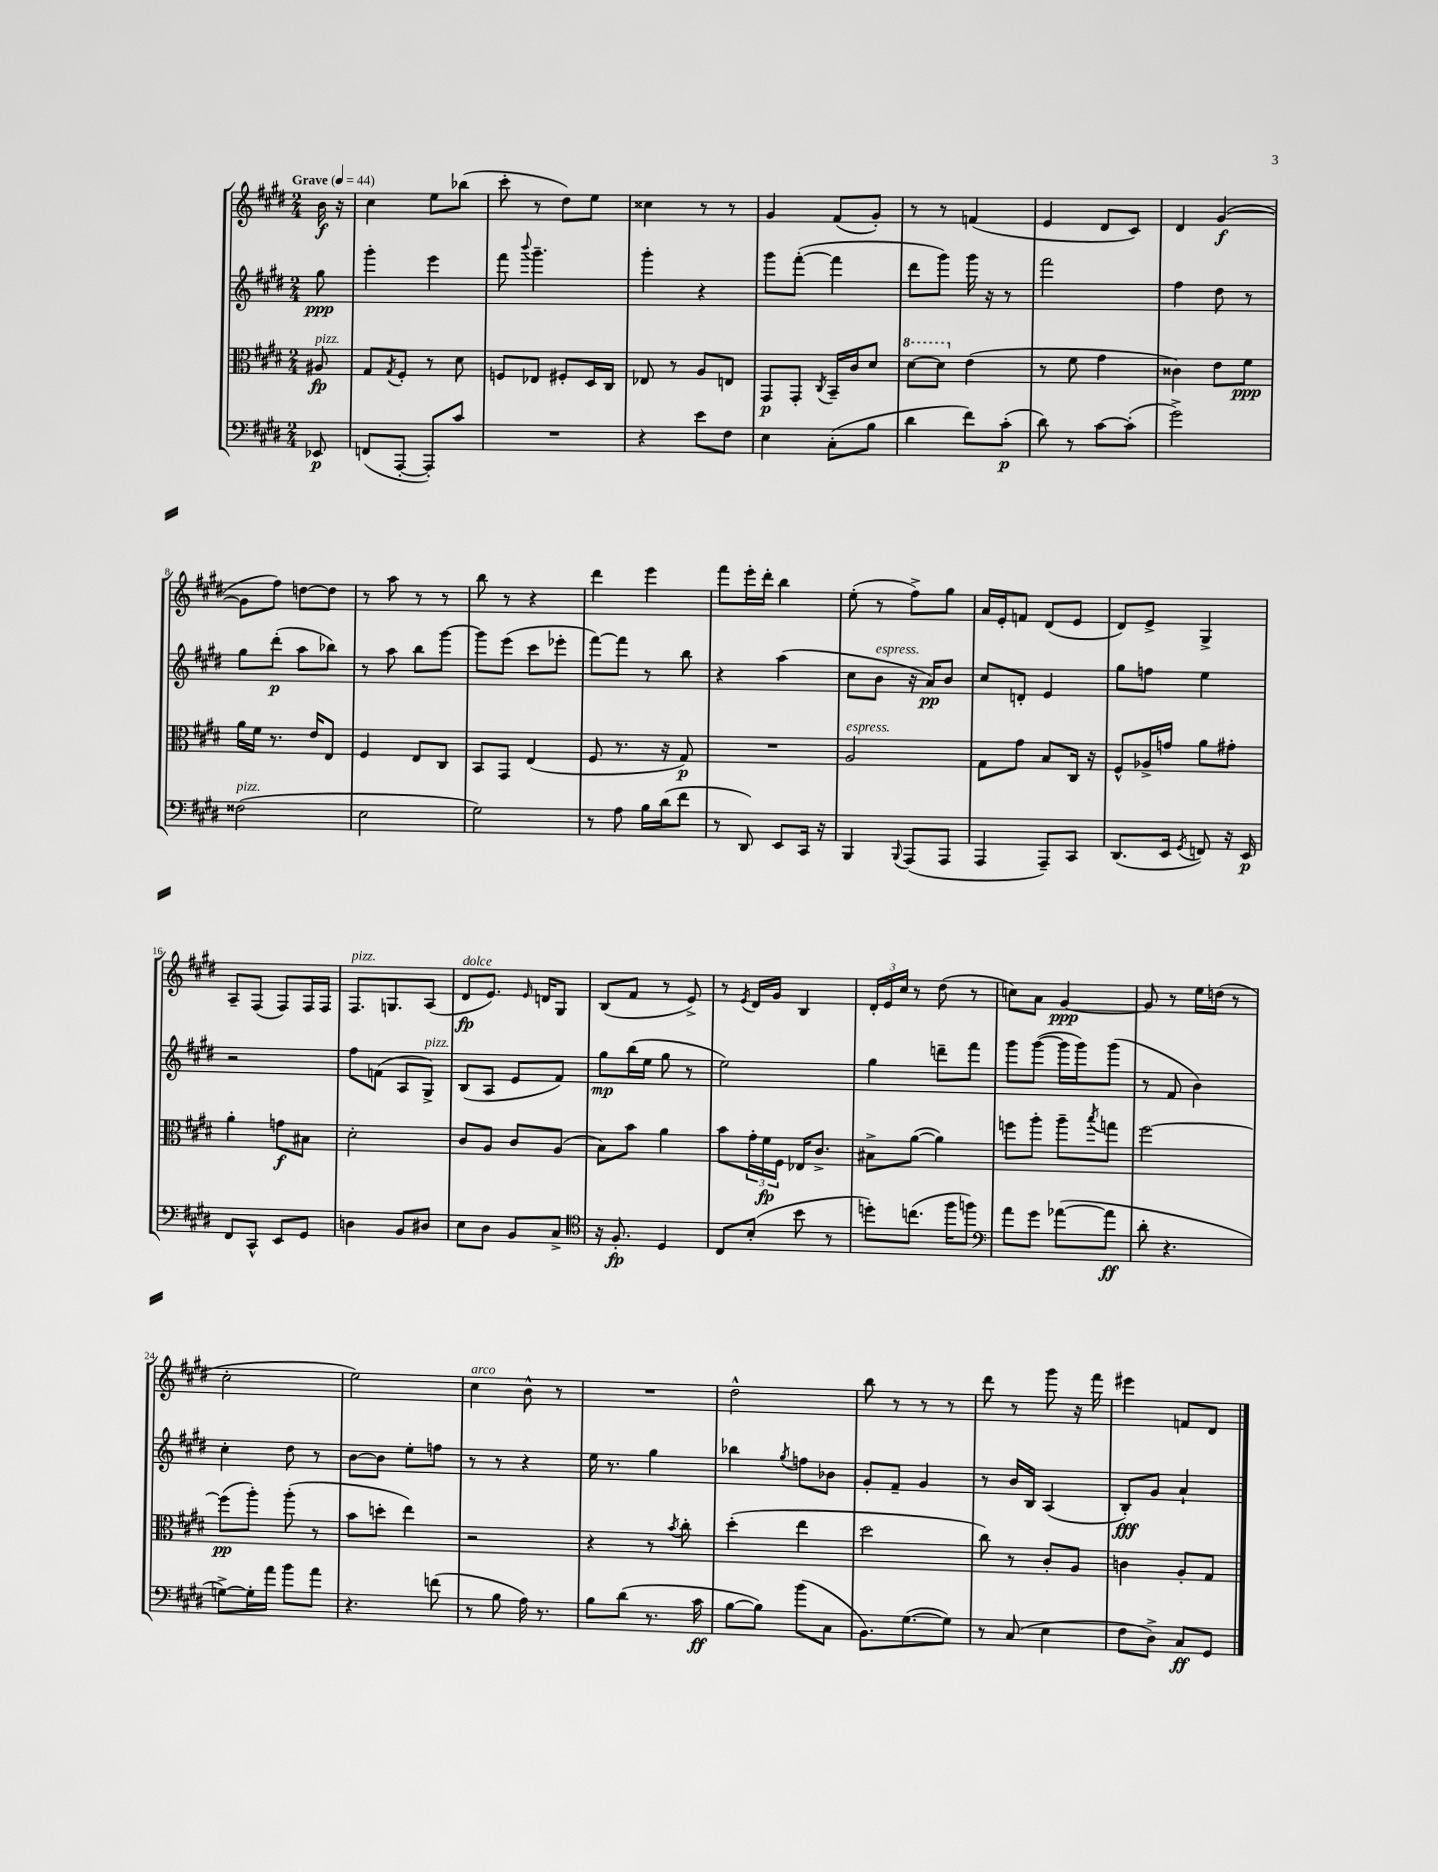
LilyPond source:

<<
\new StaffGroup <<
\new Staff = "s0" {
    \clef treble \key e \major \numericTimeSignature \time 2/4 \partial 8 \tempo "Grave" 4 = 44
    b'16\f r16 |
    cis''4 e''8 bes''8( |
    cis'''8-. r8 dis''8) e''8 |
    cisis''4 r8 r8 |
    gis'4 fis'8( gis'8-.) |
    r8 r8 f'4( |
    e'4 dis'8 cis'8) |
    dis'4 gis'4~\f( |
    gis'8 fis''8) d''8~ d''8 |
    r8 a''8 r8 r8 |
    b''8 r8 r4 |
    dis'''4 e'''4 |
    fis'''8 e'''16-. dis'''16-. b''4 |
    e''8-.( r8 fis''8->) gis''8 |
    a'16 e'16-. f'8 dis'8( e'8 |
    dis'8) e'8-> gis4-> |
    a8-- fis8( fis8) fis16 fis16 |
    fis8.^\markup { \italic "pizz." } g8. a8( |
    dis'8\fp^\markup { \italic "dolce" } e'8.) \grace { e'16 } d'16 gis8 |
    b8( fis'8 r8 e'8->) |
    r8 \acciaccatura { e'8 } dis'16 gis'16 b4 |
    \tuplet 3/2 { dis'16-. e'16 cis''16 } r8 dis''8( r8 |
    c''8) a'8 gis'4~\ppp |
    gis'8 r8 e''16 d''16( r8 |
    cis''2-. |
    e''2) |
    cis''4^\markup { \italic "arco" } b'8-^ r8 |
    R2 |
    dis''2-^ |
    b''8 r8 r8 r8 |
    dis'''8 r8 gis'''8 r16 fis'''16 |
    eis'''4 f'8 dis'8 \bar "|." |
}
\new Staff = "s1" {
    \clef treble \key e \major \numericTimeSignature \time 2/4 \partial 8
    gis''8\ppp |
    gis'''4-. e'''4 |
    fis'''8 \appoggiatura { b'''8 } gis'''4.-- |
    gis'''4-. r4 |
    gis'''8 fis'''8~-.( fis'''4 |
    dis'''8 gis'''8) gis'''16 r16 r8 |
    fis'''2 |
    fis''4 dis''8 r8 |
    gis''8 dis'''8-.\p( a''8 bes''8) |
    r8 a''8 b''8 gis'''8~ |
    gis'''8 e'''8( cis'''8 ees'''8-. |
    fis'''8~) fis'''8 r8 b''8 |
    r4 a''4( |
    cis''8 b'8^\markup { \italic "espress." } r16 a'16\pp) b'8 |
    cis''8 d'8-. e'4 |
    gis''8 f''8 e''4 |
    r2 |
    fis''8 f'8( a8 gis8->^\markup { \italic "pizz." }) |
    b8( a8 e'8 fis'8) |
    gis''8\mp b''16( e''16 gis''8 r8 |
    e''2) |
    gis''4 d'''8-- fis'''8 |
    gis'''8 gis'''8~( gis'''16 gis'''16) gis'''8( |
    r8 fis'8 b'4) |
    cis''4-. dis''8 r8 |
    b'8~ b'8 e''8-. f''8 |
    r8 r8 r4 |
    e''16 r8. gis''4 |
    bes''4 \acciaccatura { gis''8 } f''8 bes'8 |
    gis'8-. fis'8-- gis'4 |
    r8 b'16 b16 a4( |
    b8-.\fff) gis'8 a'4-! \bar "|." |
}
\new Staff = "s2" {
    \clef alto \key e \major \numericTimeSignature \time 2/4 \partial 8
    ais8\fp^\markup { \italic "pizz." } |
    gis8 \acciaccatura { gis8 } fis8-. r8 dis'8 |
    f8 ees8 fis8-. dis16 cis16 |
    ees8 r8 a8 e8 |
    gis,8\p gis,8-. \acciaccatura { cis8 } b,16-- cis'16 dis'8 |
    \ottava #1 dis''8~ dis''8 \ottava #0 e'4( |
    r8 fis'8 gis'4 |
    cisis'4) e'8 fis'8\ppp |
    a'16 fis'16 r8. e'16 e8 |
    fis4 e8 cis8 |
    b,8 gis,8 e4( |
    fis8 r8. r16 gis8\p) |
    R2 |
    a2^\markup { \italic "espress." } |
    gis8 gis'8 b8 cis16 r16 |
    fis8-^ aes16-> g'16 a'8 gis'8-. |
    a'4-. g'8\f bis8 |
    dis'2-. |
    cis'8 a8 cis'8 a8( |
    b8) b'8 a'4 |
    b'8 \tuplet 3/2 { gis'16-. fis'16\fp fis16 } ees16 cis'8.-> |
    bis8-> a'8~( a'4) |
    f''8 a''8-. a''8-- \acciaccatura { b''8 } g''8 |
    fis''2~ |
    fis''8\pp( a''8-.) a''8-.( r8 |
    b'8 d''8-. e''4) |
    r2 |
    r4 r8 \acciaccatura { b'8 } cis''8-. |
    dis''4-.( e''4 |
    dis''2 |
    cis''8) r8 cis'8-. a8 |
    c'4 a8-. gis8 \bar "|." |
}
\new Staff = "s3" {
    \clef bass \key e \major \numericTimeSignature \time 2/4 \partial 8
    ees,8\p |
    f,8( a,,8~-. a,,8-.) cis'8 |
    R2 |
    r4 e'8 fis8 |
    e4 cis8-.( b8 |
    dis'4 fis'8) cis'8-.\p( |
    dis'8) r8 cis'8~ cis'8-.( |
    gis'2->) |
    fisis2^\markup { \italic "pizz." }( |
    e2 |
    gis2) |
    r8 a8 b16 dis'16( fis'8 |
    r8 dis,8) e,8 cis,16 r16 |
    b,,4 \appoggiatura { b,,8 } a,,8( a,,8 |
    a,,4 a,,8--) cis,8 |
    dis,8.( e,16 \acciaccatura { gis,8 } f,8) r16 e,16\p |
    fis,8 cis,8-^ e,8 gis,8 |
    d4 b,8 dis8 |
    e8 dis8 b,8 cis8-> |
    \clef tenor r16 fis8.-.\fp dis4 |
    cis8 b8-.( b'8 r8 |
    d''8-.) c''8.( fis''16 f''8) |
    \clef bass a'8 gis'8 aes'8~( aes'8\ff |
    dis'8-. r4. |
    g8~->) g16-. a'16 b'8 a'8 |
    r4. f'8( |
    r8 b8 a16) r8. |
    b8 dis'8( r8. cis'16\ff |
    b8~ b8) b'8( cis8 |
    b,8.) gis8.~( gis8) |
    r8 cis8( e4 |
    fis8 dis8->) cis8\ff gis,8 \bar "|." |
}
>>
>>
